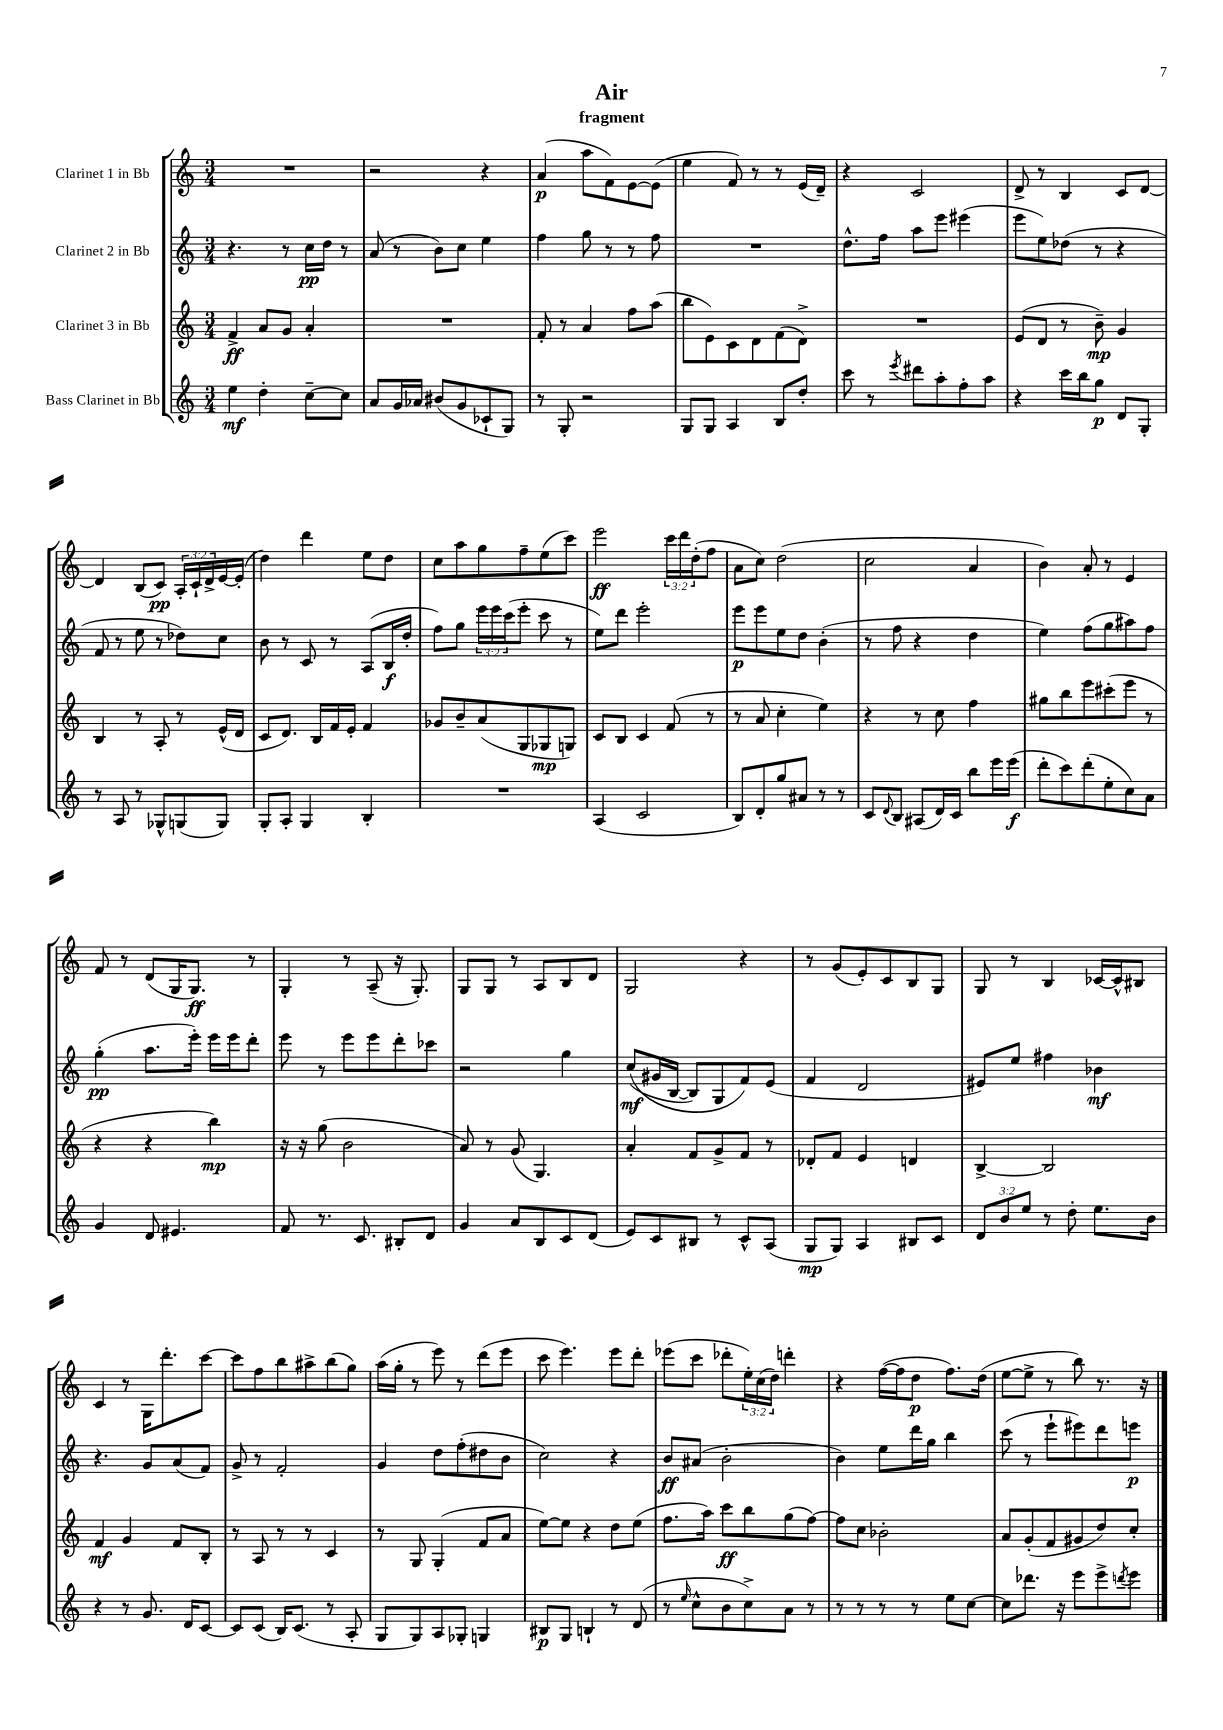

**kern	**kern	**kern	**kern
*staff4	*staff3	*staff2	*staff1
*clefG2	*clefG2	*clefG2	*clefG2
*k[]	*k[]	*k[]	*k[]
*M3/4	*M3/4	*M3/4	*M3/4
4ee\	4f^/	4.r	2.r
4dd'\	8a/L	.	.
.	8g/J	8r	.
[8cc~\L	4a'/	16cc\LL	.
.	.	16dd\JJ	.
8cc\]J	.	8r	.
=	=	=	=
8a/L	2.r	(8a/	2r
16g/L	.	8r	.
16a-/JJ	.	.	.
(8b#/L	.	8b\L)	.
8g/	.	8cc\J	.
8c-`/	.	4ee\	4r
8G/J)	.	.	.
=	=	=	=
8r	8f'/	4ff\	(4a/
8G'/	8r	.	.
2r	4a/	8gg\	8aa\L
.	.	8r	8f\)
.	8ff\L	8r	[8e\
.	(8aa\J	8ff\	(8e\]J
=	=	=	=
8G/L	8bb\L	2.r	4ee\
8G/J	8e\)	.	.
4A/	8c\	.	8f/)
.	8d\	.	8r
8B/L	(8f\	.	8r
8dd'/J	8d^\J)	.	(16e/LL
.	.	.	16d~/JJ)
=	=	=	=
8ccc\	2.r	8.dd^^\L	4r
8r	.	.	.
.	.	16ff\Jk	.
8qeee/	.	.	.
8ddd#\L	.	8aa\L	2c/
8aa'\	.	8eee\J	.
8ff'\	.	(4eee#\	.
8aa\J	.	.	.
=	=	=	=
4r	(8e/L	8eee\L	8d^/
.	8d/J	8ee\)	8r
16ccc\LL	8r	(8dd-\J	4B/
16bb\J	.	.	.
8gg\J	8b~\)	8r	.
8d/L	4g/	4r	8c/L
8G'/J	.	.	[8d/J
=	=	=	=
8r	4B/	8f/	4d/]
8A/	.	8r	.
8r	8r	8ee\	(8B/L
8G-^^/L	8A'/	8r	8c/J)
(8G/	8r	8dd-\L)	24A'/LL
.	.	.	24c`/
.	.	.	24d^/
8G/J)	(16e^^/LL	8cc\J	[16e/
.	16d/JJ	.	(16e'/]JJ
=	=	=	=
8G'/L	8c/L	8b\	4dd\)
8A'/J	8.d/J)	8r	.
4G/	.	8c/	4ddd\
.	16B/LL	.	.
.	16f/	8r	.
.	16e'/JJ	.	.
4B'/	4f/	(8A/L	8ee\L
.	.	16B/L	8dd\J
.	.	16dd'/JJ	.
=	=	=	=
2.r	8g-/L	8ff\L)	8cc\L
.	8b~/	8gg\J	8aa\
.	(8a/	24eee\LL	8gg\
.	.	24eee\	.
.	.	(24ccc\J	.
.	8G/	8eee'\J	8ff~\
.	8G-/	8ccc\	(8ee\
.	8G/J)	8r	8ccc\J)
=	=	=	=
(4A/	8c/L	8ee\L)	2eee\
.	8B/J	8ddd\J	.
2c/	4c/	2eee'\	.
.	(8f/	.	24ccc\LL
.	.	.	24ddd\
.	.	.	(24dd'\J
.	8r	.	8ff\J
=	=	=	=
8B/L)	8r	8eee\L	8a\L
8d'/	8a/	8eee\	8cc\J)
8gg/	4cc'\	8ee\	(2dd\
8a#/J	.	8dd\J	.
8r	4ee\)	(4b'\	.
8r	.	.	.
=	=	=	=
8c/L	4r	8r	2cc\
8qqd/	.	.	.
8B/J	.	8ff\	.
(8A#/L	8r	4r	.
16d/L)	8cc\	.	.
16c/JJ	.	.	.
8bb\L	4ff\	4dd\	4a/
16eee\L	.	.	.
(16eee\JJ	.	.	.
=	=	=	=
8ddd'\L	8gg#\L	4ee\)	4b\)
8ccc\)	8bb\	.	.
(8ddd'\	8eee\	(8ff\L	8a'/
8ee'\	(8ccc#'\	8gg\	8r
8cc\)	8eee\J	8aa#\)	4e/
8a\J	8r	8ff\J	.
=	=	=	=
4g/	4r	(4gg'\	8f/
.	.	.	8r
8d/	4r	8.aa\L	(8d/L
4.e#/	.	.	16G/K
.	.	16eee'\Jk)	8.G/J)
.	4bb\)	16eee\LL	.
.	.	16eee\J	.
.	.	8ddd'\J	8r
=	=	=	=
8f/	16r	8eee\	4G'/
.	16r	.	.
8.r	(8gg\	8r	.
.	2b\	8eee\L	8r
8.c/	.	.	.
.	.	8eee\	(8A~/
8B#'/L	.	8ddd'\	16r
.	.	.	8.G'/)
8d/J	.	8ccc-\J	.
=	=	=	=
4g/	8a/)	2r	8G/L
.	8r	.	8G/J
8a/L	(8g/	.	8r
8B/	4.G/)	.	8A/L
8c/	.	4gg\	8B/
(8d/J	.	.	8d/J
=	=	=	=
8e/L)	4a'/	&((8cc/L	2G/
8c/	.	16g#/L	.
.	.	[16B/JJ	.
8B#/J	8f/L	8B/]L)	.
8r	8g^/	8G/	.
8c^^/L	8f/J	8f/&)	4r
(8A/J	8r	(8e/J	.
=	=	=	=
8G/L	8d-'/L	4f/	8r
8G/J)	8f/J	.	(8g/L
4A/	4e/	2d/	8e'/)
.	.	.	8c/
8B#/L	4d/	.	8B/
8c/J	.	.	8G/J
=	=	=	=
12d/L	[4B^/	8e#/L)	8G/
12b/	.	.	.
.	.	8ee/J	8r
12ee/J	.	.	.
8r	2B/]	4ff#\	4B/
8dd'\	.	.	.
8.ee\L	.	4b-\	[16c-/LL
.	.	.	16c-^^/]J
.	.	.	8B#/J
16b\Jk	.	.	.
=	=	=	=
4r	4f/	4.r	4c/
8r	4g/	.	8r
8.g/	.	8g/L	16G\LK
.	.	.	8.ddd'\
.	8f/L	(8a/	.
16d/LK	.	.	.
[8c/J	8B'/J	8f/J)	[8ccc\J
=	=	=	=
8c/]L	8r	8g^/	8ccc\]L
(8c/J	8A/	8r	8ff\
16B/LK)	8r	2f'/	8bb\
(8.c/J	.	.	.
.	8r	.	8aa#^\
8r	4c/	.	(8bb\
8A'/	.	.	8gg\J)
=	=	=	=
8G/L	8r	4g/	(16aa\LL
.	.	.	16gg'\JJ
8G/)	8G/	.	8r
8A/	(4G'/	8dd\L	8eee\)
8G-'/J	.	(8ff'\	8r
4G/	8f/L	8dd#\	(8ddd\L
.	8a/J	8b\J	8eee\J
=	=	=	=
8B#/L	[8ee\L)	2cc\)	8ccc\
8G/J	8ee\]J	.	4.eee\)
4B`/	4r	.	.
8r	8dd\L	4r	8eee\L
(8d/	(8ee\J	.	8ddd'\J
=	=	=	=
8r	8.ff\L	8b/L	(8eee-\L
16qqee/	.	.	.
8cc^^\L	.	(8a#/J	8ccc\J
.	16aa\Jk)	.	.
8b\	8ccc\L	2b'\	8ddd-'\L
8cc^\)	8bb\	.	24ee'\L)
.	.	.	(24cc\
.	.	.	24dd\JJ)
8a\J	(8gg\	.	4ddd'\
8r	[8ff\J)	.	.
=	=	=	=
8r	8ff\]L	4b\)	4r
8r	8cc\J	.	.
8r	2b-'\	8ee\L	([16ff\LL
.	.	.	16ff\]J
8r	.	16ddd\L	8dd\J
.	.	16gg\JJ	.
8ee\L	.	4bb\	8.ff\L)
[8cc\J	.	.	.
.	.	.	(16dd\Jk
=	=	=	=
8cc\]L	8a/L	(8ccc\	[8ee\L
8.ddd-\J	(8g'/	8r	8ee^\]J
.	8f/	8eee`\L	8r
16r	.	.	.
8eee\L	8g#/	8eee#\)	8bb\)
8eee^\	8dd/)	8ddd\	8.r
8qddd/	.	.	.
8eee\J	8cc'/J	8eee\J	.
.	.	.	16r
==	==	==	==
*-	*-	*-	*-
